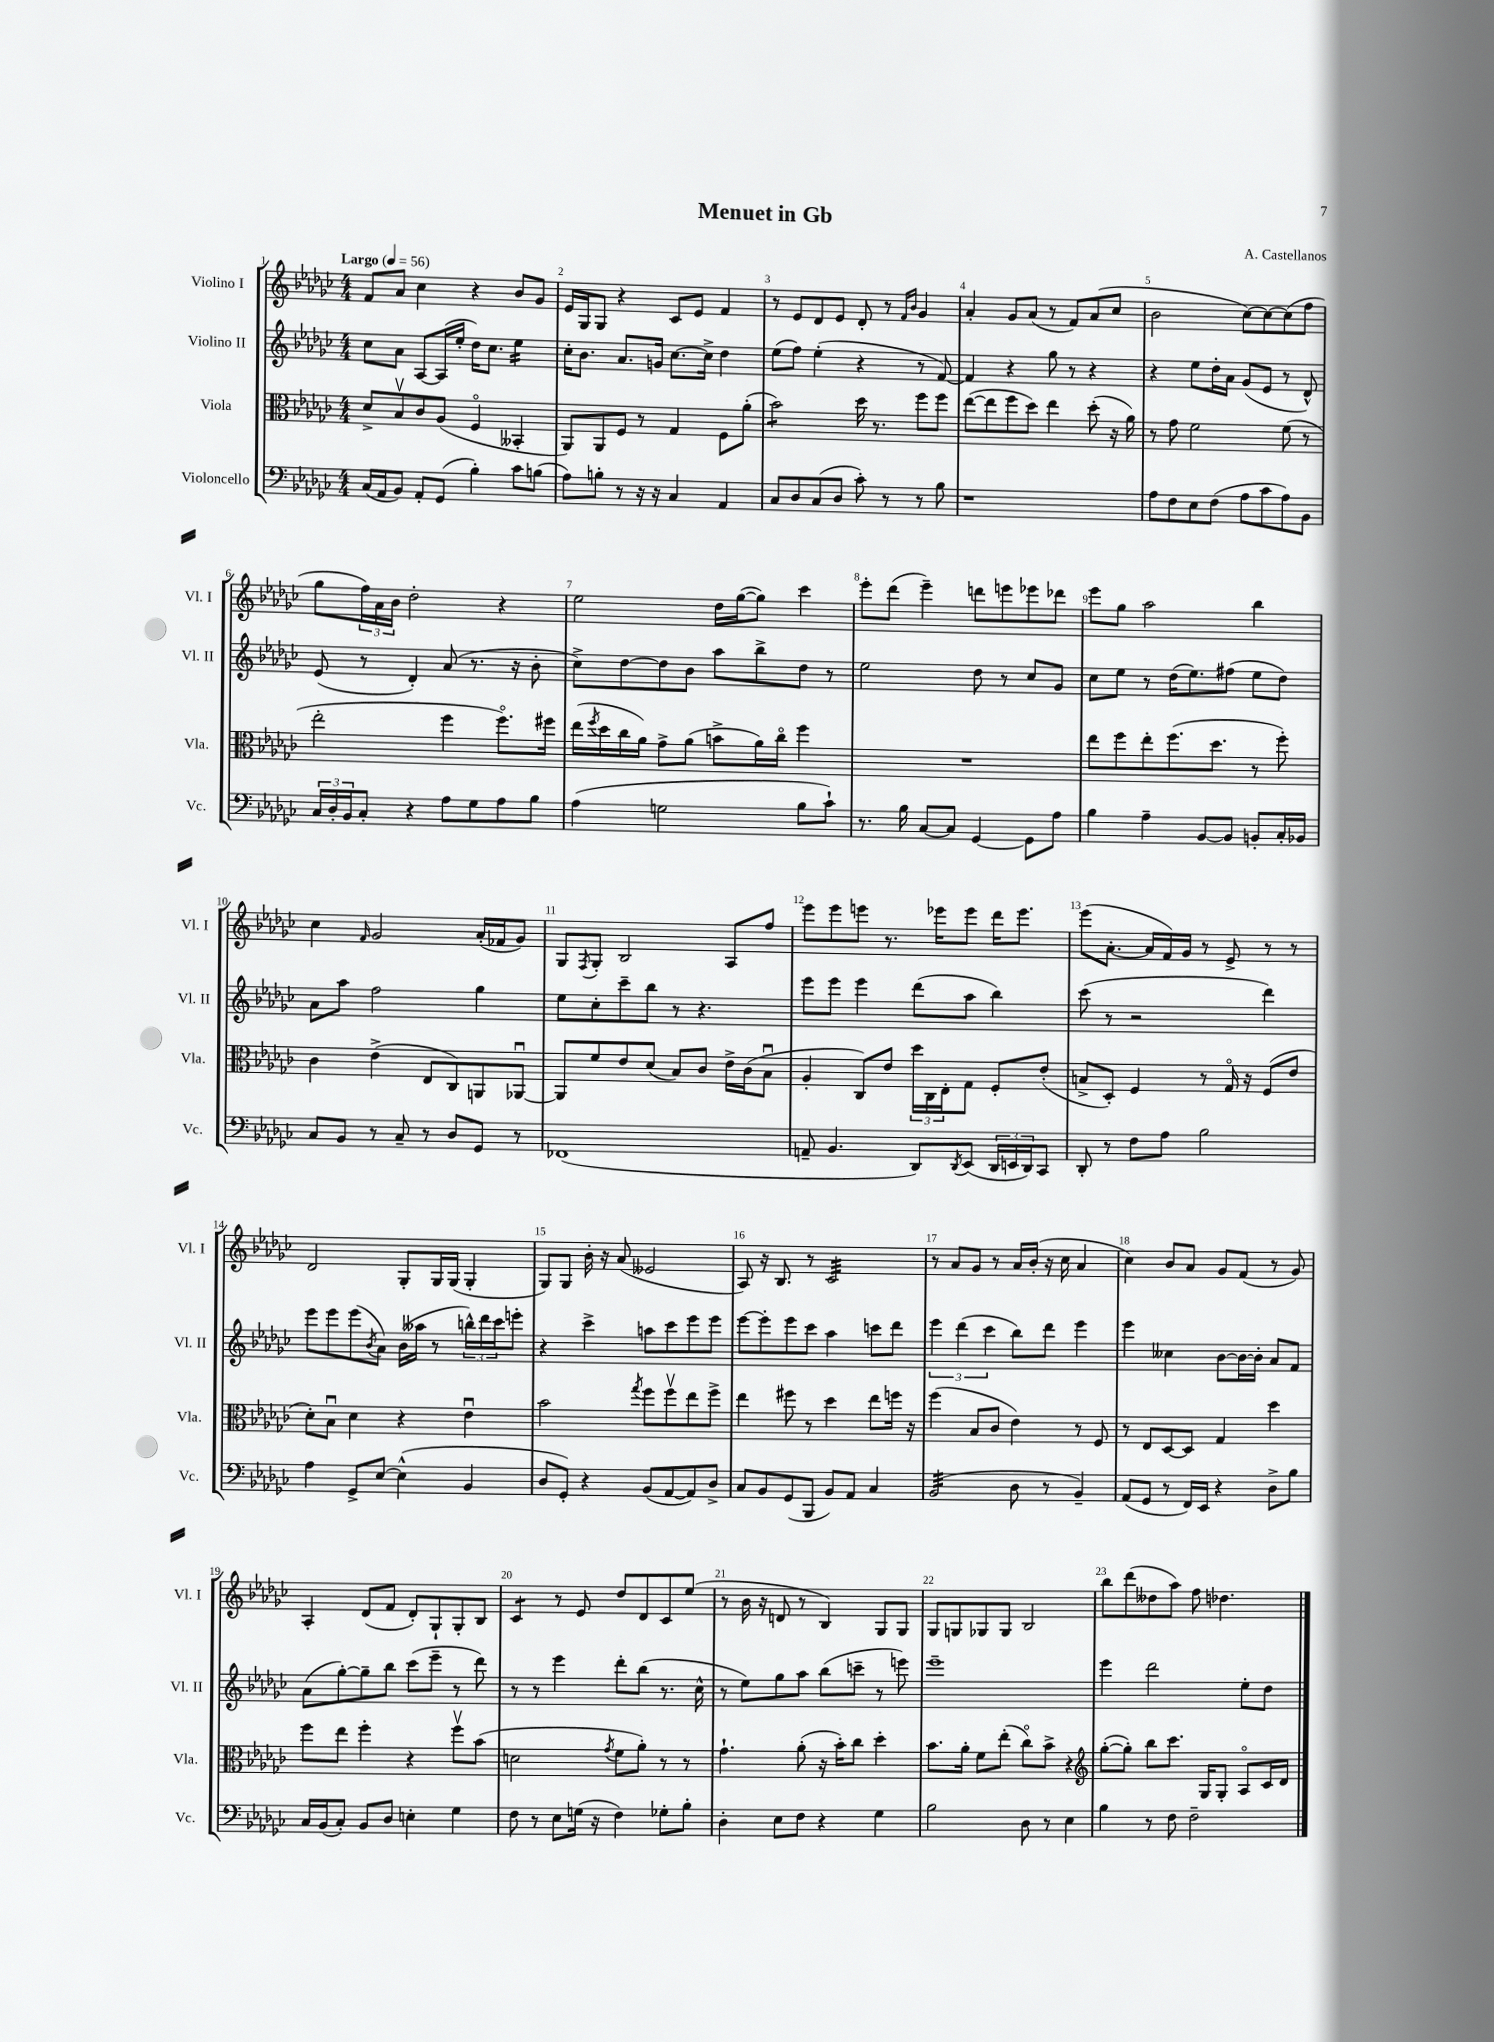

**kern	**kern	**kern	**kern
*staff4	*staff3	*staff2	*staff1
*clefF4	*clefC3	*clefG2	*clefG2
*k[b-e-a-d-g-c-]	*k[b-e-a-d-g-c-]	*k[b-e-a-d-g-c-]	*k[b-e-a-d-g-c-]
*M4/4	*M4/4	*M4/4	*M4/4
*MM56	*MM56	*MM56	*MM56
(16C-	8d-^	8cc-	8f
16AA-	.	.	.
8BB-)	8B-v	8a-	8a-
8AA-'	8c-	[8A-	4cc-
(8GG-	(8A-	(16A-]	.
.	.	16ee-'	.
4B-')	4Fo	16dd-)	4r
.	.	8.cc-	.
8c-	4BB--'	4ee-	8b-
(8B	.	.	8g-
=	=	=	=
8A-)	8AA-)	16cc-'	16e-
.	.	8.b-	16G-
8B'	8AA-	.	8G-
8r	8F	8.a-	4r
16r	8r	.	.
16r	.	16g	.
4C-	4G-	[8.cc-	8c-
.	.	.	8e-
.	.	16cc-^]	.
4AA-	8F	4dd-	4f
.	(8a-'	.	.
=	=	=	=
8C-	2b-)	(8ee-	8r
8D-	.	8ff)	8e-
(8C-	.	(4ee-'	8d-
8D-	.	.	8e-
8c-')	16dd-	4r	8d-'
.	8.r	.	.
8r	.	.	8r
.	.	.	16qqf
.	.	.	16qqb-
8r	8ff	8r	4g-
8B-	8ff	[8f)	.
=	=	=	=
1r	([8ee-	4f]	4a-'
.	8ee-]	.	.
.	8ff	4r	8g-
.	8dd-)	.	(8a-
.	4ee-	8gg-	8r
.	.	8r	8f)
.	(8dd-'	4r	(8a-
.	16r	.	8cc-
.	16a-)	.	.
=	=	=	=
8A-	8r	4r	2b-
8F	8g-	.	.
8E-	2f	8ee-	.
(8F	.	16dd-'	.
.	.	16a-	.
8A-	.	(8g-	[8cc-)
8c-	.	8e-	8cc-_
8A-)	(8f	8r	(8cc-]
8BB-	8r	8d-^^)	8ff
=	=	=	=
24C-	2ee-'	(8e-	8gg-
24D-'	.	.	.
24BB-	.	.	.
8C-'	.	8r	24ff)
.	.	.	24a-
.	.	.	24b-
4r	.	4d-')	2dd-'
8A-	4ff	(8a-	.
8G-	.	8.r	.
8A-	8.ffo)	.	4r
.	.	16r	.
8B-	.	8b-'	.
.	16ff#	.	.
=	=	=	=
(4A-	(16ee-	8cc-^)	2ee-
.	8qff	.	.
.	16dd-	.	.
.	16cc-	[8dd-	.
.	16a-)	.	.
2G	8g-^	8dd-]	.
.	(8a-	8b-	.
.	8b^	8aa-	16dd-
.	.	.	([16gg-
.	16a-)	8bb-^	8gg-])
.	16cc-o	.	.
8B-	4ff	8dd-	4ccc-
8c-`)	.	8r	.
=	=	=	=
8.r	1r	2ee-	8eee-'
.	.	.	(8ddd-
16B-	.	.	.
[8C-	.	.	4eee-~)
8C-]	.	.	.
[4GG-	.	8dd-	8ddd
.	.	8r	8eee
8GG-]	.	8cc-	8eee-
8A-	.	8g-	8ddd-
=	=	=	=
4B-	8ee-	8cc-	8eee-
.	8ff	8ee-	8gg-
4A-~	8ee-'	8r	2aa-
.	(8.ff	(16dd-	.
.	.	8.ee-)	.
[8BB-	.	.	.
.	8.dd-	.	.
8BB-]	.	(8ff#	.
8BB'	8r	8ee-	4bb-
16C-'	8ff')	8dd-)	.
16BB-	.	.	.
=	=	=	=
8C-	4c-	8a-	4cc-
8BB-	.	8aa-	.
.	.	.	16qqf
8r	(4e-^	2ff	2g-
8C-~	.	.	.
8r	8E-	.	.
8D-	8C-)	.	.
8GG-	8AA	4gg-	(16a-'
.	.	.	16f-
8r	[8AA-u	.	8g-)
=	=	=	=
(1FF-	8AA-]	8ee-	8G-
.	.	.	8qF
.	8f	8cc-'	8G-'
.	8e-	8ccc-~	2B-
.	(8d-	8bb-	.
.	8B-)	8r	.
.	8c-	4.r	.
.	16e-^	.	8A-
.	(16c-	.	.
.	8B-u	.	8ff
=	=	=	=
8AA~	4A-'	8eee-	8eee-
4.BB-	.	8eee-	8eee-
.	8C-)	4eee-	8eee
.	8e-	.	8.r
8DD-)	24dd-	(8ddd-	.
.	24C-	.	.
.	.	.	16eee-
.	24E-'	.	.
8qDD-	.	.	.
(8EE-	8G-	8aa-	8eee-
24DD-	8F'	4bb-)	16ddd-
24EE	.	.	.
.	.	.	8.eee-
24DD-)	.	.	.
8CC-	(8e-'	.	.
=	=	=	=
8DD-'	8B^	(8ccc-	(8eee-
8r	8D-')	8r	[8.a-'
8F	4F	2r	.
.	.	.	16a-]
8A-	.	.	16f)
.	.	.	16g-
2B-	8r	.	8r
.	16G-o	.	8e-^
.	16r	.	.
.	(8F	4ddd-)	8r
.	8e-	.	8r
=	=	=	=
4A-	8d-')	8eee-	2d-
.	8B-u	8eee-	.
8GG-^	4d-	(8eee-	.
.	.	8qb-	.
[8E-	.	8a-)	.
(4E-^^]	4r	(16b-	8G-'
.	.	16aa--	.
.	.	8r	16G-
.	.	.	(16G-
4BB-	4e-u	24bb^^)	4G-'
.	.	24ddd-	.
.	.	24ccc-	.
.	.	8eee'	.
=	=	=	=
8D-	2b-	4r	8G-)
8GG-')	.	.	8G-
4r	.	4ccc-^	16b-'
.	.	.	16r
.	.	.	(8a-
.	8qgg-	.	.
(8BB-	8ff	8aa	2e--
[8AA-	8ffv	8ccc-	.
8AA-])	8ee-	8eee-	.
8D-^	8ff^	8eee-	.
=	=	=	=
8C-	4ee-	[8eee-	8A-)
8BB-	.	8eee-']	16r
.	.	.	8.B-
(8GG-	8ff#	8eee-	.
8BBB-	8r	8ccc-	8r
8BB-)	4dd-	4aa-	2c-
8AA-	.	.	.
4C-	8ee-	8ccc	.
.	16ff	8ddd-	.
.	16r	.	.
=	=	=	=
(2BB-	(4ff	6eee-	8r
.	.	.	8a-
.	.	(6ddd-	.
.	8B-	.	8g-
.	.	6ccc-	.
.	8c-	.	8r
8D-	4e-)	8bb-)	16a-
.	.	.	(16b-'
8r	.	8ddd-	16r
.	.	.	16cc-
4BB-~)	8r	4eee-	4a-
.	8F	.	.
=	=	=	=
(8AA-	8r	4eee-	4cc-)
8GG-	8E-	.	.
8r	[8D-	4cc--	8b-
16FF)	8D-]	.	8a-
16EE-	.	.	.
4r	4G-	[8b-	8g-
.	.	16b-_	(8f
.	.	16b-']	.
8D-^	4dd-	8a-	8r
8B-	.	8f	8g-)
=	=	=	=
16C-	8ff	(8a-	4A-'
(16BB-	.	.	.
8C-')	8ee-	[8gg-')	.
8BB-	4ff'	8gg-~]	(8d-
8D-	.	8bb-	8f
4E'	4r	(8ccc-	8d-')
.	.	8eee-~	8G-`
4G-	8ffv	8r	8G-'
.	(8b-	8ddd-)	8B-
=	=	=	=
8F	2d	8r	4c-
8r	.	8r	.
8E-	.	4eee-	8r
(16G	.	.	8e-
16r	.	.	.
.	8qg-	.	.
4F)	8f	8ddd-'	8dd-
.	8a-')	(8bb-	8d-
8G-'	8r	8.r	8c-
8B-'	8r	.	(8ee-
.	.	16cc-^^	.
=	=	=	=
4D-'	4.g-`	8r	8r
.	.	8ee-)	16b-
.	.	.	16r
8E-	.	8gg-	8d
8F	(8a-'	8aa-	8r
4r	16r	(8bb-	4B-)
.	16b-')	.	.
.	8cc-	8ccc~	.
4G-	4dd-'	8r	8G-
.	.	8eee)	8G-
=	=	=	=
2B-	8.b-	1eee-~	8G-
.	.	.	8G
.	16a-'	.	.
.	8f	.	8G-
.	(8ee-'	.	8G-
8D-	8cc-o)	.	2B-
8r	8b-^	.	.
4E-	4r	.	.
=	=	=	=
*	*clefG2	*	*
4B-	([8gg-'	4eee-	8bb-
.	8gg-'])	.	(8ddd-
8r	8bb-	2ddd-	8dd--
8F	8.ccc-	.	8aa-)
2F~	.	.	8ff
.	16G-	.	.
.	8G-'	.	4.dd-
.	8A-o	8ee-'	.
.	16c-	8dd-	.
.	16d-	.	.
==	==	==	==
*-	*-	*-	*-
